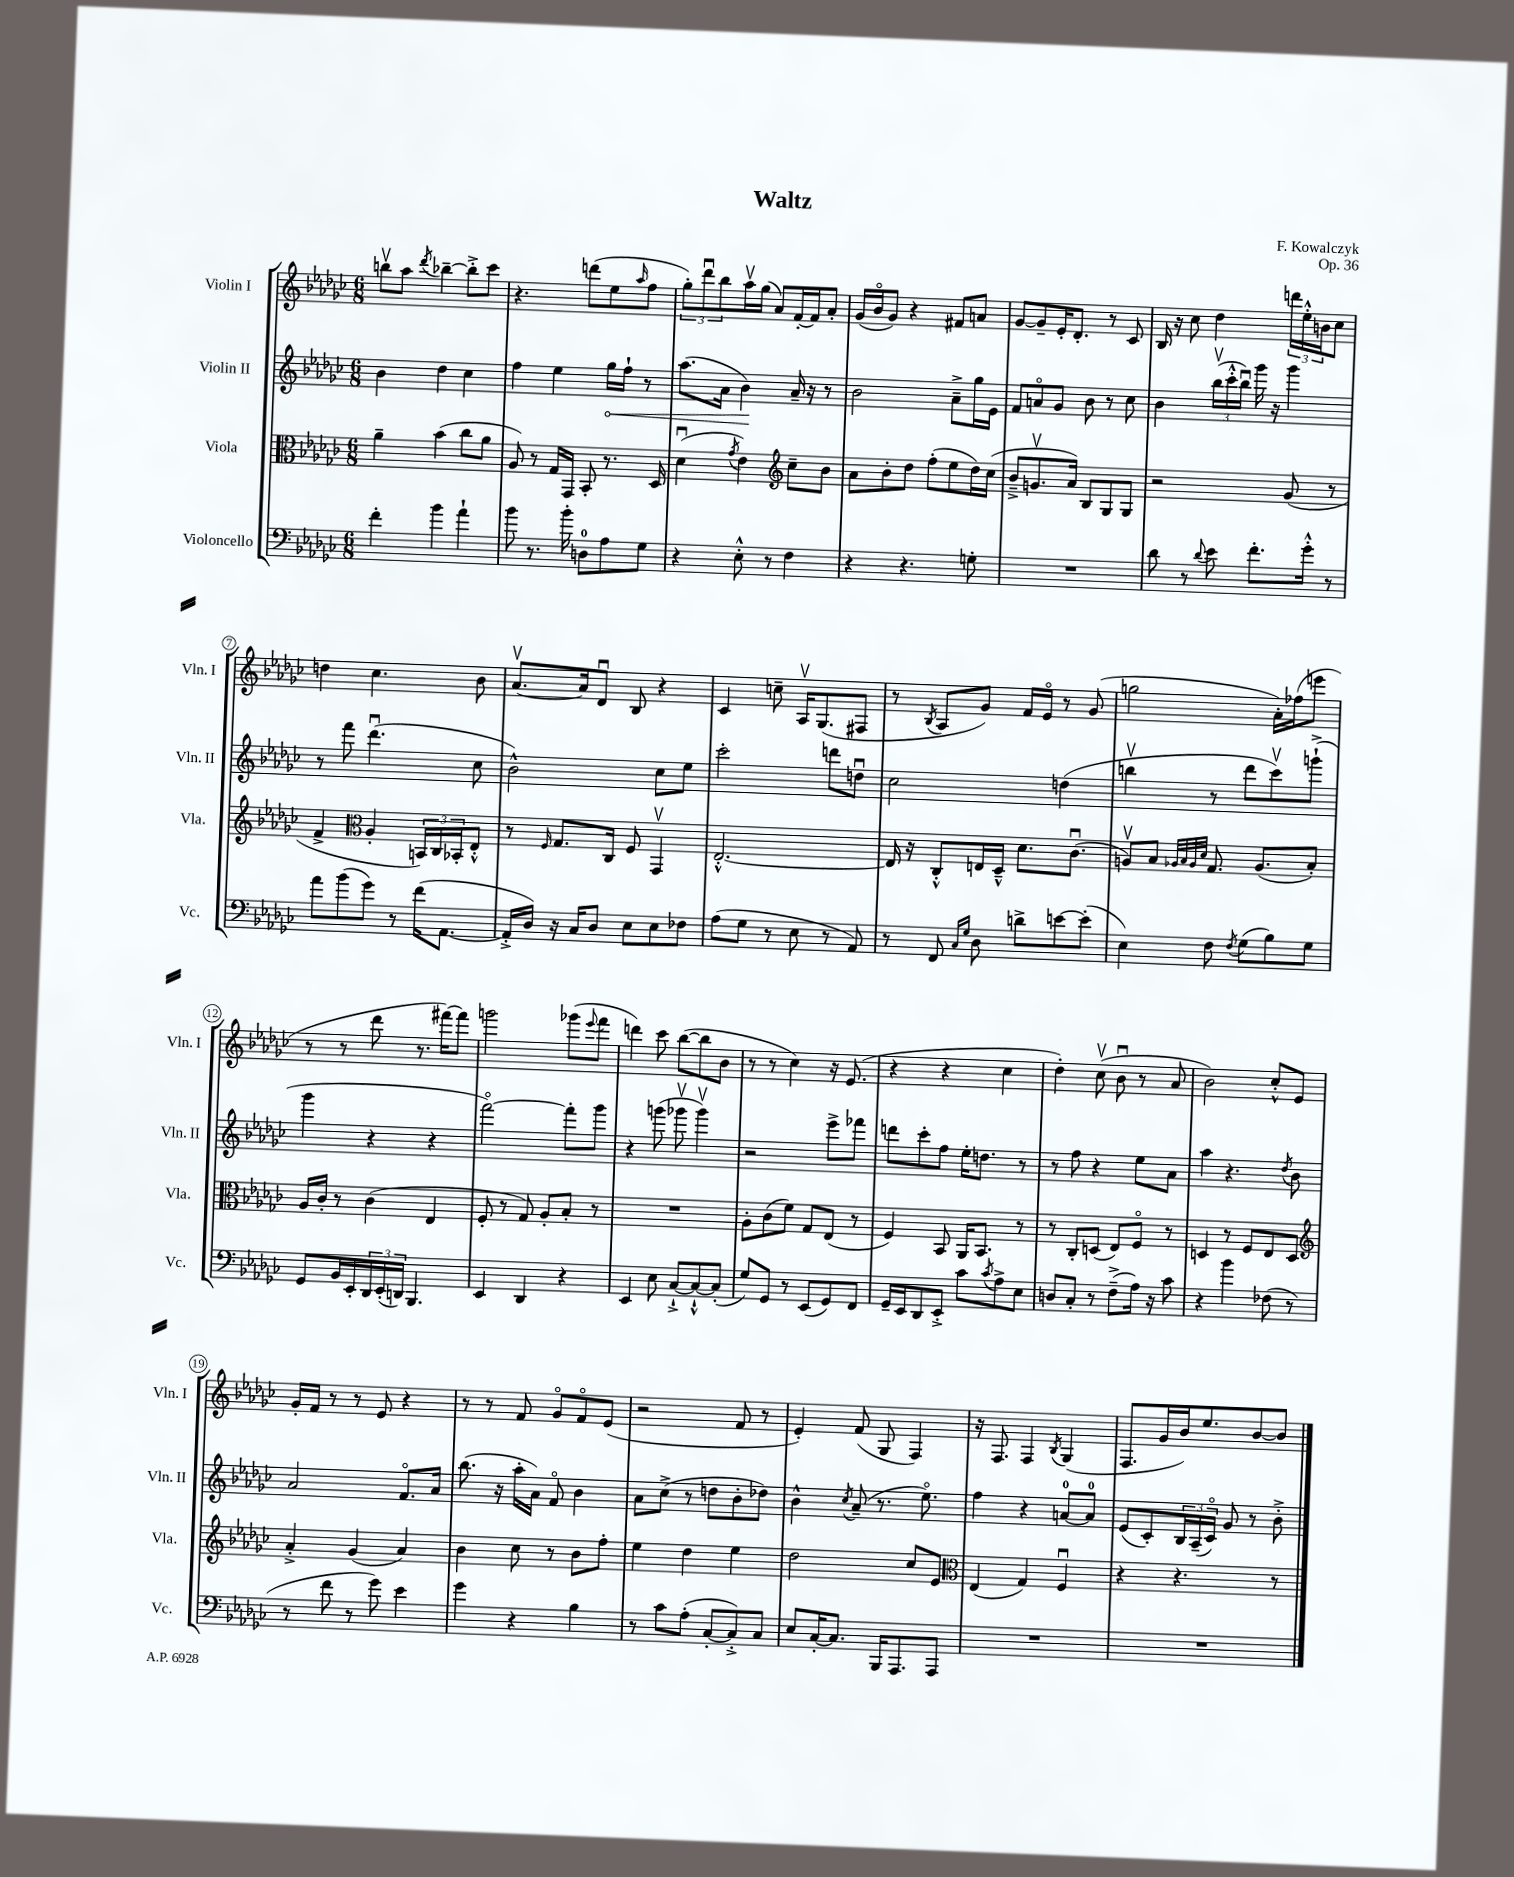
\header { title = "Waltz" composer = "F. Kowalczyk" opus = "Op. 36" }
<<
\new StaffGroup <<
\new Staff = "s0" \with { instrumentName = "Violin I" shortInstrumentName = "Vln. I" } {
    \clef treble \key ges \major \numericTimeSignature \time 6/8
    b''8\upbow aes''8 \acciaccatura { des'''8 } bes''4~-- bes''8-.-> ces'''8 |
    r4. d'''8( ees''8 \grace { aes''16 } f''8 |
    \tuplet 3/2 { ges''8-.) des'''8\downbow bes''8 } aes''16\upbow ges''16( aes'8) f'16~-. f'16 aes'8-. |
    ges'16( bes'16\flageolet ges'8) r4 fis'8 a'8 |
    ges'8~ ges'8-- ees'16-. des'8.-. r8 ces'8 |
    bes16 r16 ces''8 des''4 \tuplet 3/2 { d'''16 ees''16-.-^ b'16 } ces''8 |
    d''4 ces''4. bes'8 |
    aes'8.~\upbow aes'16 des'8\downbow bes8 r4 |
    ces'4 c''8-- aes16\upbow ges8.( fis8 |
    r8 \acciaccatura { bes8 } aes8 ges'8) f'16 ees'16\flageolet r8 ges'8( |
    g''2 aes'16-.) fes''16( e'''8 |
    r8 r8 des'''8 r8. fis'''16~) fis'''8 |
    g'''2 ges'''8( \appoggiatura { ees'''8 } f'''8 |
    d'''4) ces'''8 bes''8~( bes''8 bes'8 |
    r8 r8 ces''4) r16 ees'8.( |
    r4 r4 ces''4 |
    des''4-.) ces''8\upbow( bes'8\downbow r8 aes'8 |
    bes'2) ces''8-.-^ ees'8 |
    ges'16-. f'16 r8 r8 ees'8 r4 |
    r8 r8 f'8 ges'8\flageolet f'8\flageolet ees'8( |
    r2 f'8 r8 |
    ees'4-.) f'8( ges8 f4) |
    r16 f8. f4 \acciaccatura { bes8 } ges4( |
    f8. ges'16 bes'16) ees''8. bes'8~ bes'8 \bar "|." |
}
\new Staff = "s1" \with { instrumentName = "Violin II" shortInstrumentName = "Vln. II" } {
    \clef treble \key ges \major \numericTimeSignature \time 6/8
    bes'4 des''4 ces''4 |
    f''4 ees''4 \once \override Hairpin.circled-tip = ##t ges''16\< f''16-! r8 |
    aes''8.( aes'16 bes'4\!) aes'16-- r16 r8 |
    bes'2 aes'8---> ges''16 ees'16 |
    f'8 a'8\flageolet ges'8 bes'8 r8 ces''8 |
    bes'4 \tuplet 3/2 { bes''16\upbow( ces'''16-.-^ bes''16\downbow) } ges'''16 r16 ges'''4 |
    r8 f'''8 des'''4.\downbow( ces''8 |
    bes'2-^) ces''8 ees''8 |
    ces'''2-. d'''8 d''8\downbow |
    ces''2 d''4( |
    b''4\upbow r8 des'''8 ces'''8\upbow) g'''8-!->( |
    ges'''4 r4 r4 |
    f'''2~\flageolet) f'''8-. ges'''8 |
    r4 g'''8( ges'''8\upbow ges'''4\upbow) |
    r2 ees'''8-> fes'''8 |
    d'''8 ces'''8-. f''8 ees''16-. d''8. r8 |
    r8 f''8 r4 ees''8 aes'8 |
    aes''4 r4. \acciaccatura { des''8 } bes'8 |
    aes'2 f'8.\flageolet aes'16 |
    bes''8.( r16 aes''16-. aes'16) f'8\flageolet bes'4 |
    aes'8 ces''8->( r8 d''8 bes'8-. des''8) |
    bes'4-^ \acciaccatura { ces''8 } aes'8--( r8. ees''8.\flageolet) |
    f''4 r4 a'8-0~ a'8-0 |
    ees'8( ces'8-.) \tuplet 3/2 { bes16 aes16--( ces'16\flageolet) } ges'8 r8 bes'8-.-> \bar "|." |
}
\new Staff = "s2" \with { instrumentName = "Viola" shortInstrumentName = "Vla." } {
    \clef alto \key ges \major \numericTimeSignature \time 6/8
    aes'4-- bes'4( ces''8 aes'8 |
    aes8) r8 ges16 ges,16 bes,8-. r8. des16 |
    des'4\downbow( \acciaccatura { ges'8 } ees'4) \clef treble ces''8-- bes'8 |
    aes'8 bes'8-. des''8 f''8-.( ees''8 des''16) ces''16( |
    bes'8---> g'8.\upbow aes'16) bes8 ges8 ges8 |
    r2 ges'8( r8 |
    f'4-> \clef alto aes4-. \tuplet 3/2 { b,16) ces16 bes,16-. } ees8-.-^ |
    r8 \grace { f16 } ges8. ces16 f8 ges,4\upbow |
    ees2.~-.-^ |
    ees16 r16 ces8-.-^ e16 des16---^ des'8. ces'8.\downbow( |
    a8\upbow) bes8 \grace { aes32 bes32 aes32 des'32 } ges8. aes8.( bes8-.) |
    aes16 ces'16-. r8 ces'4( ees4 |
    f8-. r8 ges8) aes8-. bes8-. r8 |
    R2. |
    aes8-. ces'8( f'8) ges8 ees8( r8 |
    f4) bes,8 aes,16 bes,8. r8 |
    r8 ces8-. d8( ees8) f8\flageolet r8 |
    d4 r8 f8 ees8 d8 |
    \clef treble aes'4-.-> ges'4( aes'4) |
    bes'4 ces''8 r8 bes'8 f''8-. |
    ees''4 des''4 ees''4 |
    des''2 ces''8 ees'8 |
    \clef alto ees4( ges4) f4\downbow |
    r4 r4. r8 \bar "|." |
}
\new Staff = "s3" \with { instrumentName = "Violoncello" shortInstrumentName = "Vc." } {
    \clef bass \key ges \major \numericTimeSignature \time 6/8
    f'4-. bes'4 aes'4-! |
    bes'8 r8. bes'16-. d8-0 aes8 ges8 |
    r4 ees8-.-^ r8 f4 |
    r4 r4. g8-. |
    R2. |
    des'8 r8 \appoggiatura { des'8 } ees'8 f'8.-. ges'16-.-^ r8 |
    aes'8 bes'8( ges'8) r8 f'16( aes,8.~ |
    aes,16-.-> des16) r16 ces16 des8 ees8 ees8 fes8 |
    aes8( ges8 r8 ees8 r8 aes,8) |
    r8 f,8 \grace { ces16 ges16 } des8 d'8-> e'8~ e'8-.( |
    ees4) f8 \acciaccatura { f8 } ges8( bes8) ges8 |
    ges,8 bes,16 ees,16-. \tuplet 3/2 { des,16 ees,16-.( d,16) } bes,,4. |
    ees,4 des,4 r4 |
    ees,4 ees8 ces8~-!-> ces8~-!-^ ces8-.( |
    ges8) ges,8 r8 ees,8( ges,8) f,8 |
    ges,16-- ees,16 des,8 ees,8-.-> ces'8 \acciaccatura { ces'8 } aes8-> ees8 |
    d8 ces8-. r8 f8--->( aes16) r16 ces'8 |
    r4 bes'4 fes8( r8 |
    r8 f'8 r8 ges'8) ees'4 |
    ges'4 r4 bes4 |
    r8 ces'8 aes8-.( ces8~-. ces8-.->) ces8 |
    ees8 ces16~-. ces8. bes,,16 aes,,8. aes,,8 |
    R2. |
    R2. \bar "|." |
}
>>
>>
\layout { \context { \Score \override BarNumber.stencil = #(make-stencil-circler 0.1 0.3 ly:text-interface::print) } }
